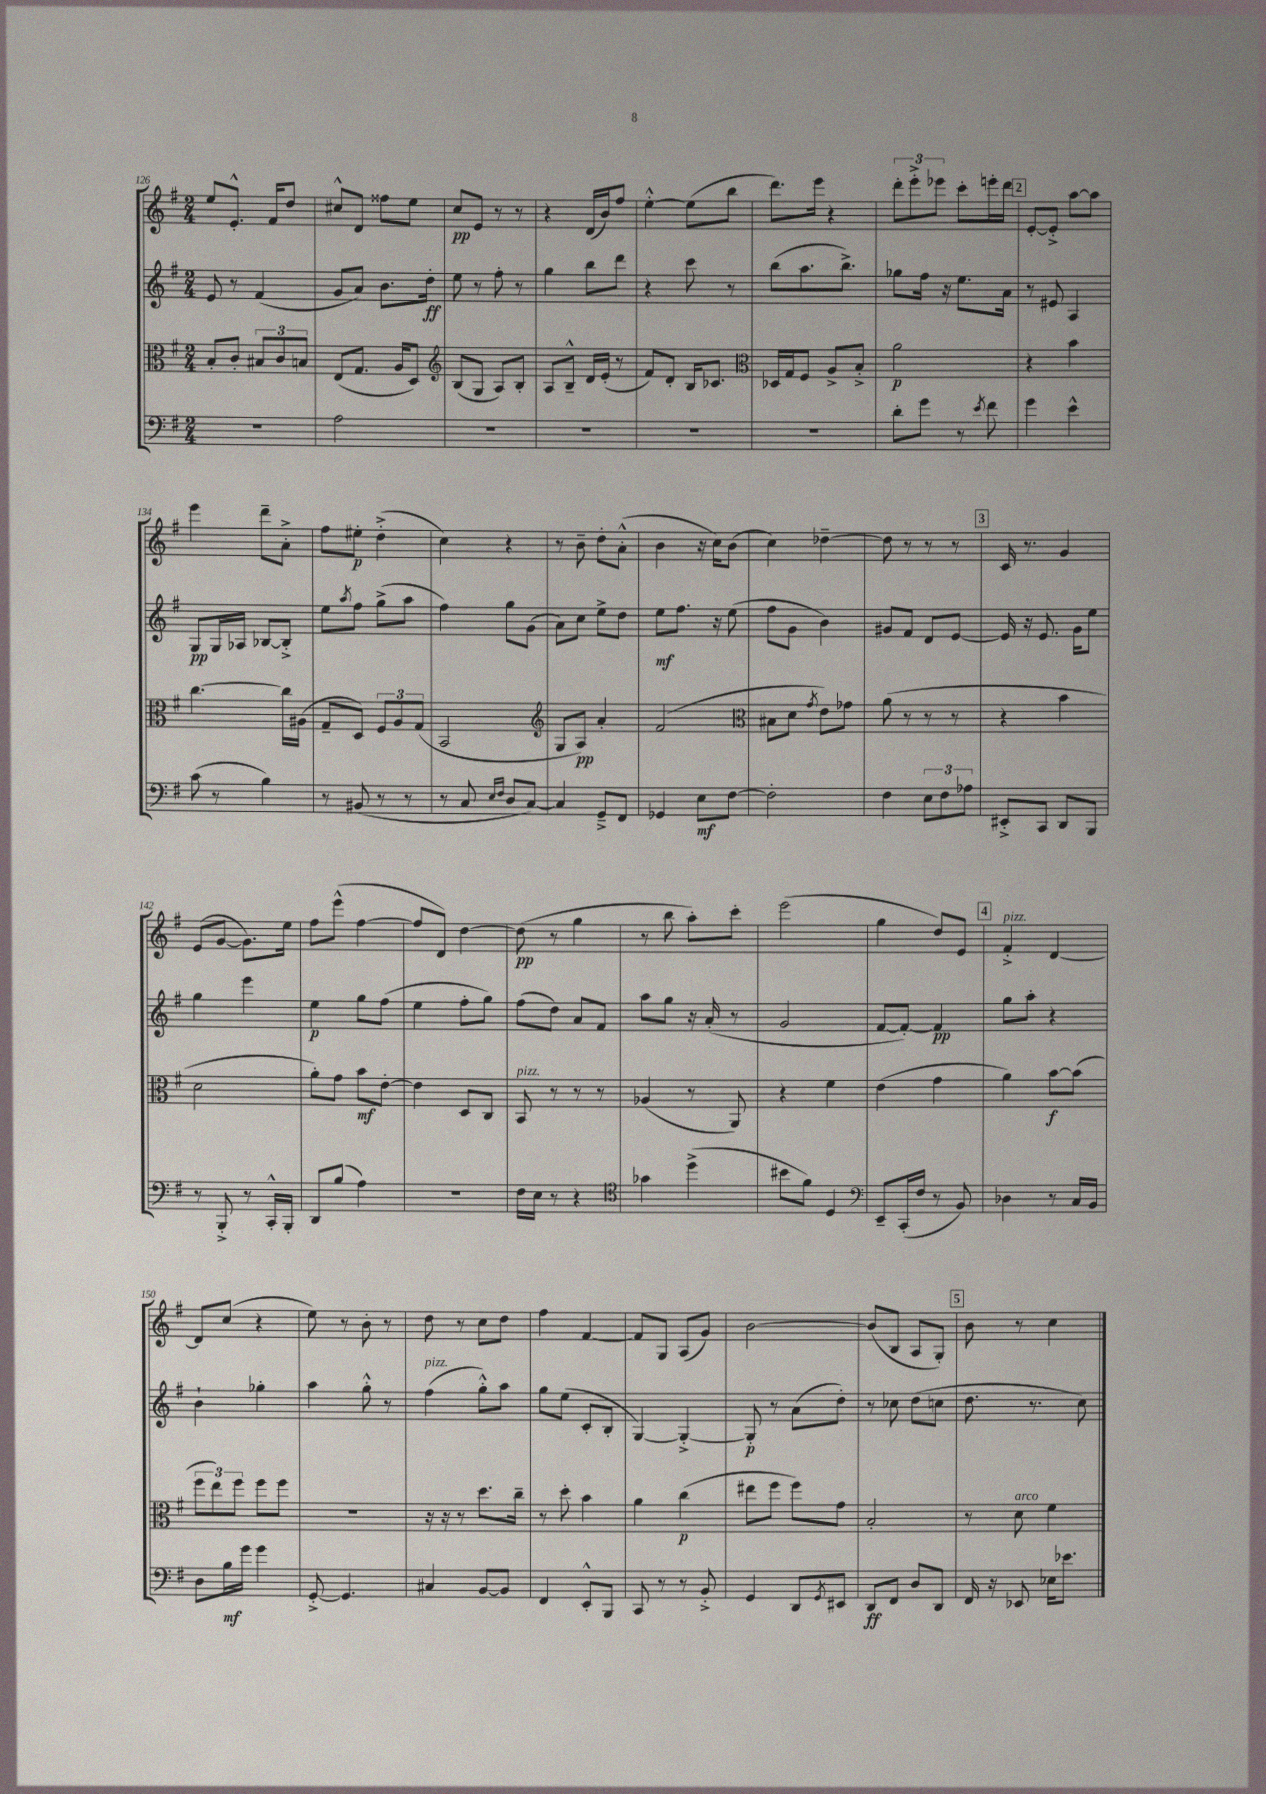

**kern	**dynam	**kern	**dynam	**kern	**dynam	**kern	**dynam
*part4	*part4	*part3	*part3	*part2	*part2	*part1	*part1
*staff4	*staff4	*staff3	*staff3	*staff2	*staff2	*staff1	*staff1
*clefF4	*	*clefC3	*	*clefG2	*	*clefG2	*
*k[f#]	*	*k[f#]	*	*k[f#]	*	*k[f#]	*
*M2/4	*	*M2/4	*	*M2/4	*	*M2/4	*
=126	=126	=126	=126	=126	=126	=126	=126
2r	.	8B'/L	.	8e/	.	8ee/L	.
.	.	8c'/J	.	8r	.	8.e'^^/J	.
.	.	12B#X/L	.	(4f#/	.	.	.
.	.	.	.	.	.	16f#/KL	.
.	.	12c/	.	.	.	.	.
.	.	.	.	.	.	8dd/J	.
.	.	12Bn/J	.	.	.	.	.
=127	=127	=127	=127	=127	=127	=127	=127
2A\	.	(8E/L	.	8g/L	.	8cc#X^^/L	.
.	.	8.G/J	.	8a/J)	.	8d/J	.
.	.	.	.	8.b\L	.	8ff##X\L	.
.	.	16A/KL	.	.	.	.	.
.	.	8D/J)	.	.	.	8ee\J	.
.	.	.	.	16dd'\Jk	ff	.	.
=128	=128	=128	=128	=128	=128	=128	=128
*	*	*clefG2	*	*	*	*	*
2r	.	(8B/L	.	8ee\	.	8cc/L	pp
.	.	8G/J	.	8r	.	8e/J	.
.	.	8A/L)	.	8ff#'\	.	8r	.
.	.	8B'/J	.	8r	.	8r	.
=129	=129	=129	=129	=129	=129	=129	=129
2r	.	8A/L	.	4gg\	.	4r	.
.	.	8B~^^/J	.	.	.	.	.
.	.	16d/LL	.	8bb\L	.	(16d/LL	.
.	.	(16e'/JJ	.	.	.	16b/J)	.
.	.	8r	.	8ddd\J	.	8ff#/J	.
=130	=130	=130	=130	=130	=130	=130	=130
2r	.	8f#/L)	.	4r	.	[4ee'^^\	.
.	.	8d'/J	.	.	.	.	.
.	.	16B/KL	.	8ccc\	.	(8ee\L]	.
.	.	8.c-X/J	.	.	.	.	.
.	.	.	.	8r	.	8bb\J	.
=131	=131	=131	=131	=131	=131	=131	=131
*	*	*clefC3	*	*	*	*	*
2r	.	16D-X/LL	.	(8bb\L	.	8.ddd\L)	.
.	.	16G/J	.	.	.	.	.
.	.	8F#/J	.	8.aa\	.	.	.
.	.	.	.	.	.	16eee\Jk	.
.	.	8A^/L	.	.	.	4r	.
.	.	.	.	8.bb^\J)	.	.	.
.	.	8B'^/J	.	.	.	.	.
=132	=132	=132	=132	=132	=132	=132	=132
8d'\L	.	2a\	p	8gg-X\L	.	12ddd'\L	.
.	.	.	.	.	.	12eee'^\	.
8g\J	.	.	.	16ff#\Jk	.	.	.
.	.	.	.	.	.	12eee-X\J	.
.	.	.	.	16r	.	.	.
8r	.	.	.	8.ee\L	.	8ccc'\L	.
8qe/	.	.	.	.	.	.	.
8f#\	.	.	.	.	.	16eeen'\L	.
.	.	.	.	16a\Jk	.	16ddd\JJ	.
!!LO:REH:place=s1:t=2
=133	=133	=133	=133	=133	=133	=133	=133
4g\	.	4r	.	8r	.	[8e'/L	.
.	.	.	.	8e#X/	.	8e'^/J]	.
4e^^\	.	4b\	.	4A/	.	[8aa\L	.
.	.	.	.	.	.	8aa\J]	.
!!LO:LB:g=z
=134	=134	=134	=134	=134	=134	=134	=134
(8c\	.	[4.cc\	.	8G/L	pp	4eee\	.
8r	.	.	.	16G/L	.	.	.
.	.	.	.	16A-X/JJ	.	.	.
4B\)	.	.	.	[8B-X/L	.	8ddd~\L	.
.	.	16cc\LL]	.	8B-'^/J]	.	8a'^\J	.
.	.	(16A#X\JJ	.	.	.	.	.
=135	=135	=135	=135	=135	=135	=135	=135
8r	.	8G~/L	.	8ee\L	.	8ff#\L	.
.	.	.	.	8qaa/	.	.	.
(8BB#X/	.	8D/J)	.	8ff#\J	.	8ee#X'\J	p
8r	.	12F#/L	.	(8gg^\L	.	(4dd'^\	.
.	.	12A/	.	.	.	.	.
8r	.	.	.	8aa\J	.	.	.
.	.	(12G/J	.	.	.	.	.
=136	=136	=136	=136	=136	=136	=136	=136
8r	.	2BB/	.	4ff#\)	.	4cc\)	.
8C/	.	.	.	.	.	.	.
16qqE/LL	.	.	.	.	.	.	.
16qqF#/JJ	.	.	.	.	.	.	.
8D/L	.	.	.	8gg\L	.	4r	.
[8C/J)	.	.	.	(8g\J	.	.	.
=137	=137	=137	=137	=137	=137	=137	=137
*	*	*clefG2	*	*	*	*	*
4C/]	.	8G/L	.	8a\L)	.	8r	.
.	.	8A/J)	pp	8cc\J	.	8b~\	.
8GG~^/L	.	4a'/	.	8ee^\L	.	8dd'\L	.
8FF#/J	.	.	.	8dd\J	.	(8a'^^\J	.
=138	=138	=138	=138	=138	=138	=138	=138
4GG-X/	.	(2f#/	.	8ee\L	mf	4b\	.
.	.	.	.	8.ff#\J	.	.	.
8E\L	mf	.	.	.	.	16r	.
.	.	.	.	16r	.	16cc\KL)	.
[8F#\J	.	.	.	(8ee\	.	(8b\J	.
=139	=139	=139	=139	=139	=139	=139	=139
*	*	*clefC3	*	*	*	*	*
2F#'\]	.	8B#X\L	.	8ff#\L	.	4cc\)	.
.	.	8d\J	.	8g\J	.	.	.
.	.	8qg/	.	.	.	.	.
.	.	8e\L)	.	4b\)	.	[4dd-X~\	.
.	.	8g-X\J	.	.	.	.	.
=140	=140	=140	=140	=140	=140	=140	=140
4F#\	.	(8a\	.	8g#X/L	.	8dd-\]	.
.	.	8r	.	8f#/J	.	8r	.
12E\L	.	8r	.	8d/L	.	8r	.
12F#\	.	.	.	.	.	.	.
.	.	8r	.	[8e/J	.	8r	.
12A-X\J	.	.	.	.	.	.	.
!!LO:REH:place=s1:t=3
=141	=141	=141	=141	=141	=141	=141	=141
8EE#X'^/L	.	4r	.	16e/]	.	16c/	.
.	.	.	.	16r	.	8.r	.
8CC/J	.	.	.	8.e/	.	.	.
8DD/L	.	4b\	.	.	.	4g/	.
.	.	.	.	16g\KL	.	.	.
8BBB/J	.	.	.	8ee\J	.	.	.
!!LO:LB:g=z
=142	=142	=142	=142	=142	=142	=142	=142
8r	.	2d\	.	4gg\	.	(8e/L	.
8BBB'^/	.	.	.	.	.	[8g/J	.
8r	.	.	.	4eee\	.	8.g\L])	.
16CC'^^/LL	.	.	.	.	.	.	.
16BBB'/JJ	.	.	.	.	.	16ee\Jk	.
=143	=143	=143	=143	=143	=143	=143	=143
8DD/L	.	8a'\L)	.	4ee\	p	8ff#\L	.
(8B/J	.	8g\J	.	.	.	(8eee^^\J	.
4A\)	.	8b\L	mf	8gg\L	.	[4ff#\	.
.	.	[8e'\J	.	(8ff#\J	.	.	.
=144	=144	=144	=144	=144	=144	=144	=144
2r	.	4e\]	.	4ee\	.	8ff#/L]	.
.	.	.	.	.	.	8d/J)	.
.	.	8D/L	.	8ff#'\L	.	[4dd\	.
.	.	8C/J	.	8gg\J)	.	.	.
=145	=145	=145	=145	=145	=145	=145	=145
!	!	!LO:TX:a:i:t=pizz.	!	!	!	!	!
16F#\LL	.	8BB/	.	(8ff#\L	.	(8dd\]	pp
16E\JJ	.	.	.	.	.	.	.
8r	.	8r	.	8dd\J)	.	8r	.
4r	.	8r	.	8a/L	.	4gg\	.
.	.	8r	.	8f#/J	.	.	.
=146	=146	=146	=146	=146	=146	=146	=146
*clefC4	*	*	*	*	*	*	*
4g-X\	.	(4A-X/	.	8aa\L	.	8r	.
.	.	.	.	8gg\J	.	8bb\	.
(4dd^\	.	8r	.	16r	.	8aa'\L)	.
.	.	.	.	(16a'/	.	.	.
.	.	8AA/)	.	8r	.	8ccc'\J	.
=147	=147	=147	=147	=147	=147	=147	=147
8b#X\L	.	4r	.	2g/	.	(2eee\	.
8f#\J)	.	.	.	.	.	.	.
4D/	.	4f#\	.	.	.	.	.
=148	=148	=148	=148	=148	=148	=148	=148
*clefF4	*	*	*	*	*	*	*
8EE~/L	.	(4e\	.	[8f#/L	.	4gg\	.
(16CC'/L	.	.	.	8f#'/J_)	.	.	.
16F#/JJ	.	.	.	.	.	.	.
8r	.	4g\	.	4f#/]	pp	8dd/L)	.
8BB/)	.	.	.	.	.	8e/J	.
!!LO:REH:place=s1:t=4
=149	=149	=149	=149	=149	=149	=149	=149
!	!	!	!	!	!	!LO:TX:a:i:t=pizz.	!
4D-X\	.	4a\)	.	8gg\L	.	4f#'^/	.
.	.	.	.	8aa'\J	.	.	.
8r	.	[8b\L	f	4r	.	[4d/	.
16C/LL	.	(8b\J]	.	.	.	.	.
16BB/JJ	.	.	.	.	.	.	.
!!LO:LB:g=z
=150	=150	=150	=150	=150	=150	=150	=150
8D\L	.	12ff#\L	.	4b`\	.	8d/L]	.
.	.	12ee\)	.	.	.	.	.
16B\L	mf	.	.	.	.	(8cc/J	.
.	.	12ff#\J	.	.	.	.	.
16g\JJ	.	.	.	.	.	.	.
4g\	.	8ff#\L	.	4gg-X'\	.	4r	.
.	.	8ff#\J	.	.	.	.	.
=151	=151	=151	=151	=151	=151	=151	=151
[8GG'^/	.	2r	.	4aa\	.	8ee\)	.
4.GG/]	.	.	.	.	.	8r	.
.	.	.	.	8gg'^^\	.	8b'\	.
.	.	.	.	8r	.	8r	.
=152	=152	=152	=152	=152	=152	=152	=152
!	!	!	!	!LO:TX:a:i:t=pizz.	!	!	!
4C#X/	.	16r	.	(4ff#\	.	8dd\	.
.	.	16r	.	.	.	.	.
.	.	8r	.	.	.	8r	.
[8BB/L	.	8.dd\L	.	8gg'^^\L)	.	8cc\L	.
8BB/J]	.	.	.	8aa\J	.	8dd\J	.
.	.	16cc~\Jk	.	.	.	.	.
=153	=153	=153	=153	=153	=153	=153	=153
4FF#/	.	8r	.	8gg\L	.	4ff#\	.
.	.	8dd'\	.	(8ee\J	.	.	.
8EE'^^/L	.	4b\	.	8c'/L	.	[4f#/	.
8BBB/J	.	.	.	8B'/J	.	.	.
=154	=154	=154	=154	=154	=154	=154	=154
8CC/	.	4a\	.	[4G/)	.	8f#/L]	.
8r	.	.	.	.	.	8G/J	.
8r	.	(4cc\	p	4G'^/_	.	(8A/L	.
8BB'^/	.	.	.	.	.	8g/J)	.
=155	=155	=155	=155	=155	=155	=155	=155
4GG/	.	8ee#X\L	.	8G'/]	p	[2b\	.
.	.	8ff#\J	.	8r	.	.	.
8DD/L	.	8ff#\L)	.	(8a\L	.	.	.
8qGG/	.	.	.	.	.	.	.
8EE#X/J	.	8g\J	.	8dd'\J)	.	.	.
=156	=156	=156	=156	=156	=156	=156	=156
8DD/L	ff	2B'/	.	8r	.	(8b/L]	.
8FF#/J	.	.	.	8cc-X\	.	8B/J	.
8D/L	.	.	.	(8dd\L	.	8A/L	.
8DD/J	.	.	.	8ccn\J	.	8G'/J)	.
!!LO:REH:place=s1:t=5
=157	=157	=157	=157	=157	=157	=157	=157
16FF#/	.	8r	.	8.dd\	.	8b\	.
16r	.	.	.	.	.	.	.
!	!	!LO:TX:a:i:t=arco	!	!	!	!	!
8EE-X/	.	8d\	.	.	.	8r	.
.	.	.	.	8.r	.	.	.
16E-X\KL	.	4f#\	.	.	.	4cc\	.
8.e-X\J	.	.	.	.	.	.	.
.	.	.	.	8cc\)	.	.	.
==	==	==	==	==	==	==	==
*-	*-	*-	*-	*-	*-	*-	*-
